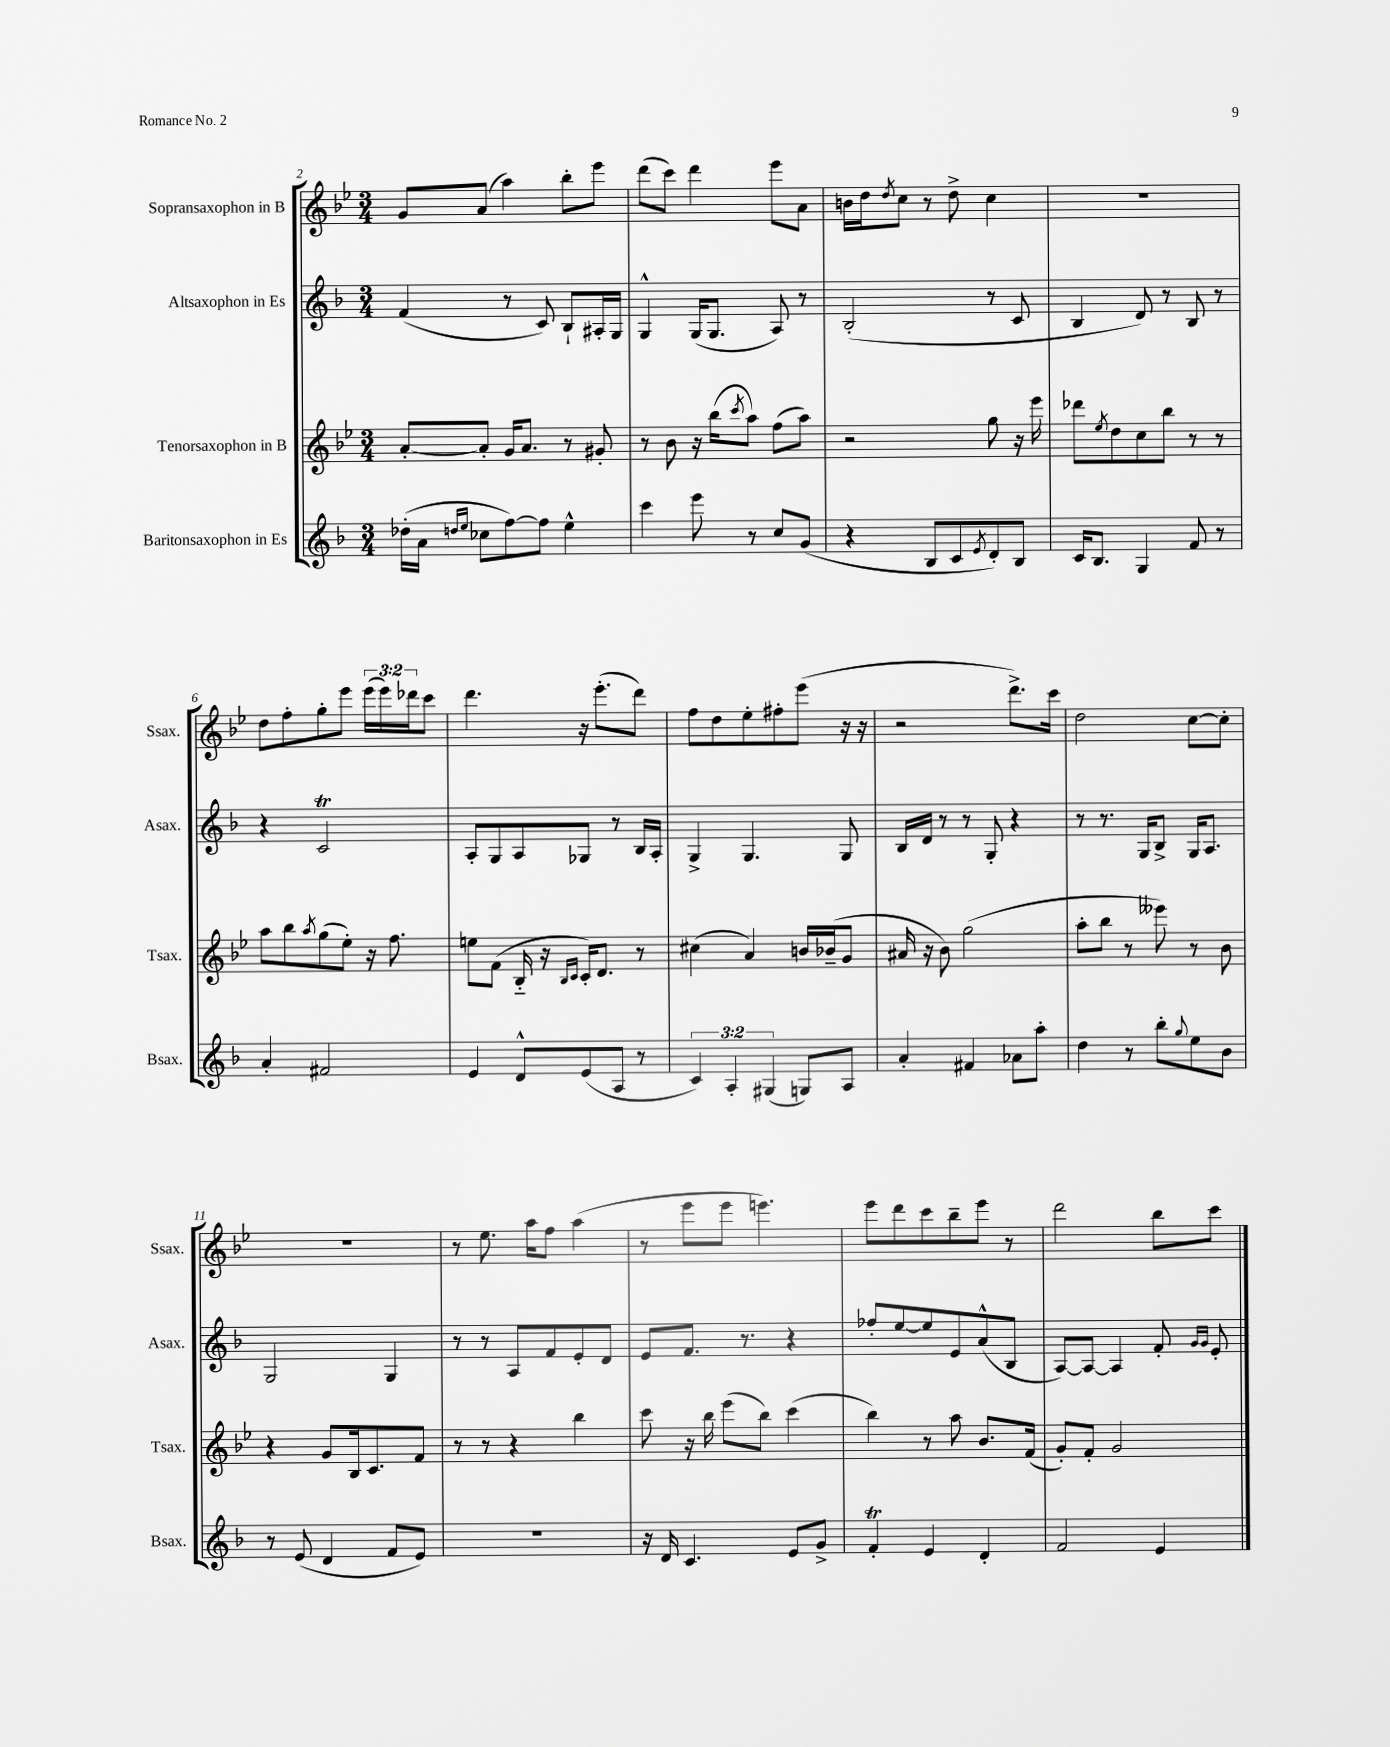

**kern	**kern	**kern	**kern
*part4	*part3	*part2	*part1
*staff4	*staff3	*staff2	*staff1
*I"Baritonsaxophon in Es	*I"Tenorsaxophon in B	*I"Altsaxophon in Es	*I"Sopransaxophon in B
*I'Bsax.	*I'Tsax.	*I'Asax.	*I'Ssax.
*clefG2	*clefG2	*clefG2	*clefG2
*k[b-]	*k[b-e-]	*k[b-]	*k[b-e-]
*M3/4	*M3/4	*M3/4	*M3/4
=2	=2	=2	=2
(16dd-X'\LL	[8a'/L	(4f/	8g/L
16a\JJ	.	.	.
16qqddn/LL	.	.	.
16qqee/JJ	.	.	.
8cc-X\L	8a'/J]	.	(8a/J
[8ff\)	16g/KL	8r	4aa\)
.	8.a/J	.	.
8ff\J]	.	8c/)	.
4ee^^\	8r	8B-`/L	8bb-'\L
.	8g#X'/	16A#X'/L	8eee-\J
.	.	16G/JJ	.
=3	=3	=3	=3
4ccc\	8r	4G^^/	(8ddd\L
.	8b-\	.	8ccc\J)
8eee\	16r	(16G/KL	4ddd\
.	(16bb-\KL	8.G/J	.
.	8qccc/	.	.
8r	8aa\J)	.	.
8cc/L	(8ff\L	8A/)	8eee-\L
(8g/J	8aa\J)	8r	8a\J
=4	=4	=4	=4
4r	2r	(2B-'/	16bn\LL
.	.	.	16dd\J
.	.	.	8qdd/
.	.	.	8cc\J
8B-/L	.	.	8r
8c/	.	.	8dd^\
8qe/	.	.	.
8d'/)	8gg\	8r	4cc\
8B-/J	16r	8c/	.
.	16eee-\	.	.
=5	=5	=5	=5
16c/KL	8ddd-X\L	4B-/	2.r
8.B-/J	.	.	.
.	8qee-/	.	.
.	8dd\	.	.
4G/	8cc\	8d/)	.
.	8bb-\J	8r	.
8f/	8r	8B-/	.
8r	8r	8r	.
!!LO:LB:g=z
=6	=6	=6	=6
4a'/	8aa\L	4r	8dd\L
.	8bb-\	.	8ff'\
.	8qaa/	.	.
2f#X/	(8gg\	2cT/	8gg'\
.	8ee-'\J)	.	8eee-\J
.	16r	.	(24eee-\LL
.	.	.	24eee-\)
.	8.ff\	.	.
.	.	.	24ddd-X\J
.	.	.	8ccc\J
=7	=7	=7	=7
4e/	8een\L	8A'/L	4.ddd\
.	(8f\J	8G/	.
8d^^/L	16B-/	8A/	.
.	16r	.	.
.	16qqB-/LL	.	.
.	16qqc/JJ	.	.
(8e/	16c'/KL)	8G-X/J	16r
.	8.d/J	.	(8.eee-'\L
8A/J	.	8r	.
8r	8r	16B-/LL	8ddd\J)
.	.	16A'/JJ	.
=8	=8	=8	=8
6c/)	(4cc#X\	4G^/	8ff\L
.	.	.	8dd\
6A'/	.	.	.
.	4a/)	4.G/	8ee-'\
(6G#X/	.	.	.
.	.	.	8ff#X'\
8Gn/L)	16bn/LL	.	(8eee-\J
.	(16b-X~/J	.	.
8A/J	8g/J	8G/	16r
.	.	.	16r
=9	=9	=9	=9
4a'/	16a#X/	16B-/LL	2r
.	16r	16d/JJ	.
.	8b-\)	8r	.
4f#X/	(2gg\	8r	.
.	.	8G'/	.
8a-X\L	.	4r	8.ddd^\L)
8aa'\J	.	.	.
.	.	.	16ccc\Jk
=10	=10	=10	=10
4dd\	8aa'\L	8r	2dd\
.	8bb-\J	8.r	.
8r	8r	.	.
.	.	16G/KL	.
8bb-'\L	8eee--X\)	8B-^/J	.
8qqgg/	.	.	.
8ee\	8r	16G/KL	[8cc\L
.	.	8.A/J	.
8b-\J	8b-\	.	8cc'\J]
!!LO:LB:g=z
=11	=11	=11	=11
8r	4r	2G/	2.r
(8e/	.	.	.
4d/	8g/L	.	.
.	16B-/k	.	.
.	8.c/	.	.
8f/L	.	4G/	.
8e/J)	8f/J	.	.
=12	=12	=12	=12
2.r	8r	8r	8r
.	8r	8r	8.ee-\
.	4r	8A/L	.
.	.	.	16aa\KL
.	.	8f/	8ff\J
.	4bb-\	8e'/	(4aa\
.	.	8d/J	.
=13	=13	=13	=13
16r	8ccc\	8e/L	8r
16d/	.	.	.
4.c/	16r	8.f/J	8eee-\L
.	16bb-\	.	.
.	(8eee-\L	.	8eee-\J
.	.	8.r	.
.	8bb-\J)	.	4.eeen\)
8e/L	(4ccc\	4r	.
8g^/J	.	.	.
=14	=14	=14	=14
4fT'/	4bb-\)	8ff-X'/L	8eee-\L
.	.	[8ee/	8ddd\
4e/	8r	8ee/]	8ccc\
.	8aa\	8e/	8bb-~\
4d'/	8.b-/L	(8a^^/	8eee-\J
.	.	8B-/J	8r
.	(16f/Jk	.	.
=15	=15	=15	=15
2f/	8g'/L)	[8A/L)	2ddd\
.	8f'/J	8A/J_	.
.	2g/	4A/]	.
4e/	.	8f'/	8bb-\L
.	.	16qqg/LL	.
.	.	16qqg/JJ	.
.	.	8e'/	8ccc\J
==	==	==	==
*-	*-	*-	*-
